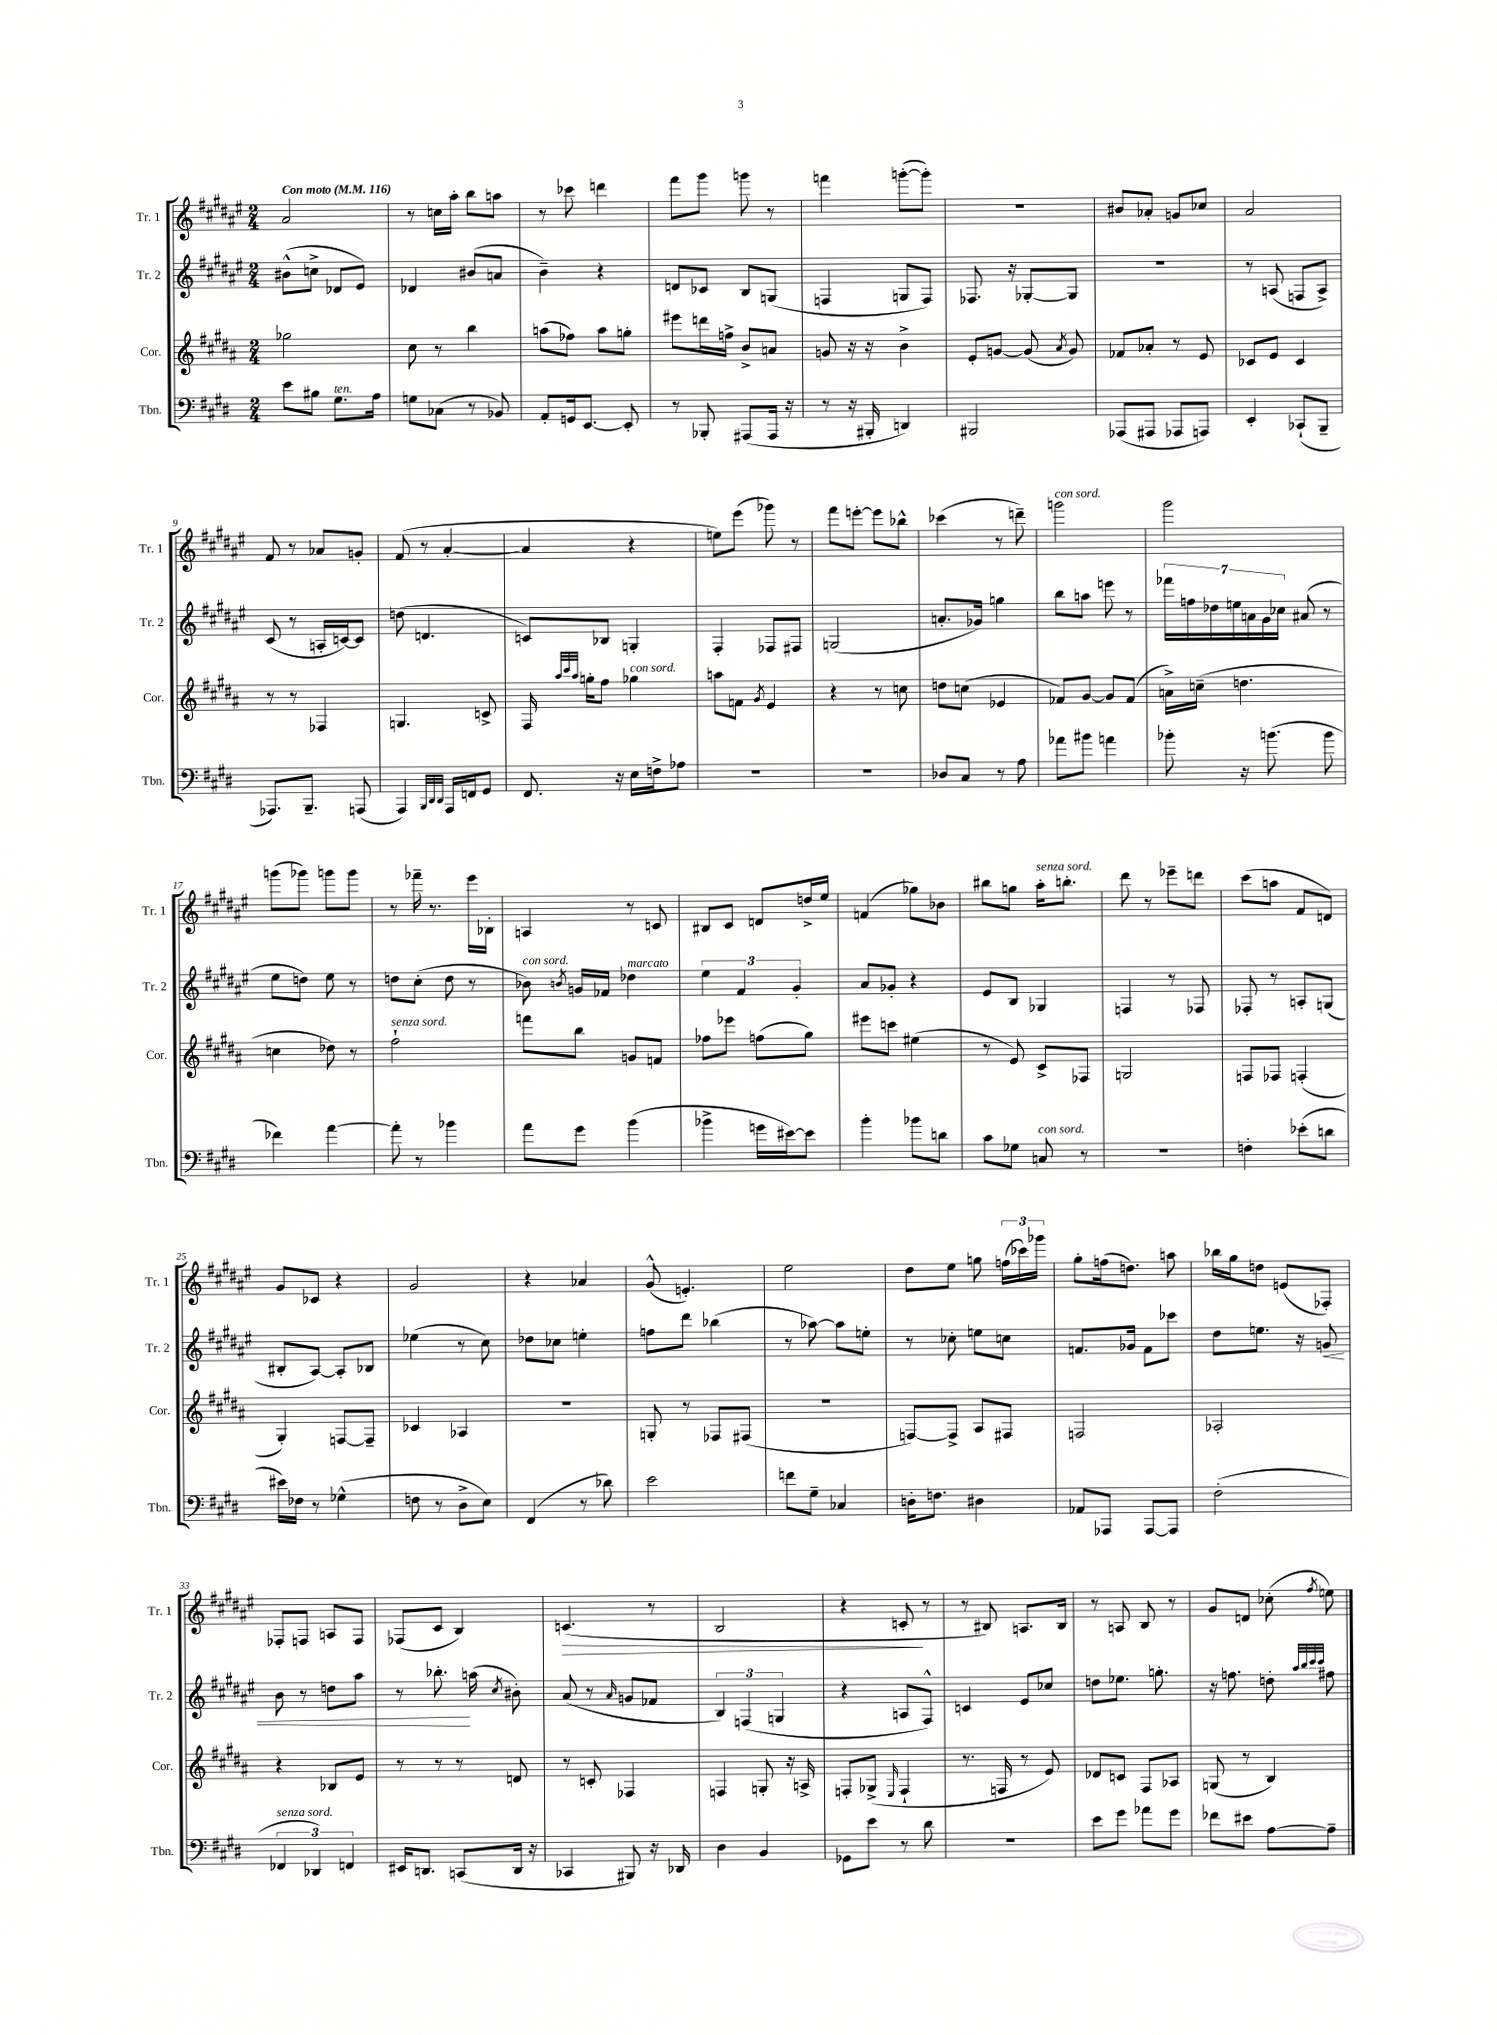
<<
\new StaffGroup <<
\new Staff = "s0" \with { instrumentName = "Tr. 1" shortInstrumentName = "Tr. 1" } {
    \clef treble \key fis \major \numericTimeSignature \time 2/4 \tempo "Con moto" 4 = 116
    \autoBeamOff ais'2 |
    r8 c''16[ ais''16]-. b''8[ a''8] |
    r8 ces'''8 d'''4 |
    fis'''8[ gis'''8] g'''8 r8 |
    f'''4 g'''8[~-.( g'''8]-.) |
    r2 |
    bis'8[ aes'8]-. g'8[ ces''8] |
    ais'2 |
    fis'8 r8 aes'8[ g'8]-. |
    fis'8( r8 ais'4~-. |
    ais'4 r4 |
    e''8[) eis'''8]( ges'''8) r8 |
    fis'''8[ e'''8]~-. e'''8[ bes''8]-^ |
    ces'''4( r8 d'''8--) |
    g'''2^\markup { \italic "con sord." } |
    gis'''2 |
    g'''8[( ges'''8]) g'''8[ g'''8] |
    r8 fes'''16-- r8. eis'''16[ bes16]-. |
    a4 r8 c'8 |
    bis8[ cis'8] d'8[ d''16-> eis''16] |
    f'4( ges''8[) bes'8] |
    bis''8[ g''8] ais''16[-.^\markup { \italic "senza sord." } b''8.]-. |
    dis'''8 r8 ees'''8[-- d'''8] |
    cis'''8[( a''8] fis'8[ d'8]) |
    gis'8[ ces'8] r4 |
    gis'2 |
    r4 aes'4 |
    gis'8-^( e'4.-.) |
    eis''2 |
    dis''8[ eis''8] g''8 \tuplet 3/2 { f''16[( ces'''16) ges'''16] } |
    gis''8[-. f''16( d''8.]) a''8 |
    bes''16[ gis''16 d''8] e'8[( fes8]-.) |
    fes8[-. f8] a8[ f8] |
    fes8[( cis'8] b4) |
    c'4.\>( r8 |
    b2 |
    r4 c'8-.\! r8 |
    r8 bis8) a8.[ bis16] |
    r8 a8 b8 r8 |
    gis'8[ d'8] ces''8-.( \acciaccatura { fis''8 } e''8) \bar "|." |
}
\new Staff = "s1" \with { instrumentName = "Tr. 2" shortInstrumentName = "Tr. 2" } {
    \clef treble \key fis \major \numericTimeSignature \time 2/4
    \autoBeamOff bis'8[-^( c''8]-> des'8[ eis'8]) |
    des'4 bis'8[( a'8] |
    b'4--) r4 |
    d'8[ ces'8] b8[ g8]( |
    f4 g8[ f8]) |
    fes8. r16 ges8[~-. ges8] |
    r2 |
    r8 a8( f8[ a8]->) |
    cis'8( r8 a16[-. c'16~) c'8] |
    d''8( d'4. |
    c'8[) bes8] g4-. |
    fis4-. fes8[ fis8] |
    g2( |
    a'8.[-. ges'16]) g''4 |
    b''8[ a''8] e'''8 r8 |
    \tuplet 7/4 { fes'''16[ f''16 des''16 e''16 a'16 gis'16 ces''16] } ais'8( r8 |
    eis''8[ d''8]) eis''8 r8 |
    d''8[ cis''8]-.( d''8 r8 |
    bes'8^\markup { \italic "con sord." }) \acciaccatura { b'8 } g'16[ fes'16] des''4^\markup { \italic "marcato" } |
    \tuplet 3/2 { eis''4 fis'4 gis'4-. } |
    ais'8[ ges'8]-. r4 |
    eis'8[ b8] ges4 |
    f4 r8 fes8 |
    fes8-. r8 a8[-. g8]( |
    bis8[-. ais8]~) ais8[-. bes8] |
    ees''4( r8 cis''8) |
    des''8[ ces''8] e''4-. |
    f''8[ dis'''8] bes''4( |
    r8 aes''8~) aes''8[ e''8]-. |
    r8 ces''8-. e''8[ c''8] |
    f'8.[ ges'16] f'8[ ces'''8] |
    dis''8[ e''8.] r16 g'8\< |
    b'8 r8 d''8[ ais''8] |
    r8 bes''8.-.\! a''16( \acciaccatura { cis''8 } bis'8-.) |
    ais'8( r8 \grace { ais'16 } g'8[ fes'8] |
    \tuplet 3/2 { b4) f4( g4 } |
    r4 a8[ fis8]-^) |
    c'4 eis'8[ ces''8] |
    d''8[ ees''8.] g''8.-. |
    r16 f''8. d''8-. \grace { ais''32[ b''32 cis'''32 cis'''32] } fis''8 \bar "|." |
}
\new Staff = "s2" \with { instrumentName = "Cor." shortInstrumentName = "Cor." } {
    \clef treble \key b \major \numericTimeSignature \time 2/4
    \autoBeamOff ges''2 |
    cis''8 r8 b''4 |
    a''8[( fes''8]) a''8[ g''8]-. |
    eis'''8[ d'''16 f''16]-> b'8[-> a'8] |
    g'8 r16 r16 b'4-> |
    e'8[-. g'8]~ g'8( \acciaccatura { ais'8 } g'8) |
    fes'8[ aes'8]-. r8 e'8 |
    ces'8[ e'8] ces'4 |
    r8 r8 fes4 |
    g4. c'8-> |
    fis16 \grace { ais''32[ cis'''32 ais''32] } g''16[-. fis''8] ges''4^\markup { \italic "con sord." } |
    a''8[ f'8] \acciaccatura { gis'8 } e'4 |
    r4 r8 c''8 |
    d''8[ c''8]( ees'4 |
    fes'8[) gis'8]~ gis'8[ fes'8]( |
    a'16[->) c''16]--( d''4. |
    c''4 des''8) r8 |
    fis''2-!^\markup { \italic "senza sord." } |
    f'''8[ b''8] g'8[ f'8] |
    fes''8[ ees'''8] f''8[( gis''8]) |
    eis'''8[ c'''8] eis''4( |
    r8 e'8) cis'8[-> fes8] |
    g2 |
    f8[ fes8] f4-.( |
    gis4-.) f8[~ f8]-- |
    ces'4 aes4 |
    R2 |
    g8-. r8 fes8[ fis8]( |
    r2 |
    f8[~) f8]-> ais8[ fis8] |
    f2 |
    aes2-. |
    r4 bes8[ e'8] |
    r8 r8 r8 d'8 |
    r8 c'8-. fes4 |
    f4 g8-. r16 a16-> |
    f8[-. ges8]->( \grace { e16 } f4-! |
    r8. f16 r8 e'8) |
    des'8[ c'8] fis8[ aes8] |
    g8( r8 b4) \bar "|." |
}
\new Staff = "s3" \with { instrumentName = "Tbn." shortInstrumentName = "Tbn." } {
    \clef bass \key e \major \numericTimeSignature \time 2/4
    \autoBeamOff e'8[ bis8] gis8.[^\markup { \italic "ten." } a16] |
    g8[ ces8]( r8 bes,8) |
    a,8[-. g,16 e,8.]~ e,8-. |
    r8 bes,,8-. ais,,8[( ais,,16] r16 |
    r8 r16 bis,,16-. d,4) |
    bis,,2 |
    aes,,8[( ais,,8] aes,,8[ a,,8]) |
    e,4-. ces,8[-!( b,,8]-- |
    aes,,8.[) b,,8.]-- a,,8( |
    a,,4) \grace { b,,32[ dis,32 dis,32] } a,,16[ f,16 gis,8] |
    fis,8. r16 e16[ f16-> aes8] |
    R2 |
    R2 |
    des8[ cis8] r8 a8 |
    aes'8[ bis'8] a'4 |
    bes'8-. r16 b'8.( b'8 |
    fes'4) a'4~ |
    a'8-. r8 bes'4 |
    a'8[ gis'8] b'4( |
    bes'4-> g'16[ eis'16~) eis'8] |
    b'4-. bes'8[ d'8] |
    cis'8[ ges8] c8^\markup { \italic "con sord." } r8 |
    R2 |
    f4-. ees'8[-.( d'8] |
    eis'16[) fes16] r8 ges4-^( |
    f8 r8 dis8[-> e8]) |
    fis,4( r8 des'8) |
    e'2 |
    f'8[ gis8]-- ces4 |
    d16[-. f8.] dis4 |
    aes,8[ aes,,8] aes,,8[~ aes,,8] |
    fis2-.( |
    \tuplet 3/2 { fes,4^\markup { \italic "senza sord." } des,4) f,4 } |
    eis,16[ d,8.] c,8[( d,16] r16 |
    ces,4 bis,,8) r16 des,16 |
    dis4 b,4 |
    ges,8[ e'8] r8 dis'8 |
    R2 |
    e'8[ gis'8] aes'8[ gis'8] |
    fes'8[ eis'8] a8[~ a8]-- \bar "|." |
}
>>
>>
